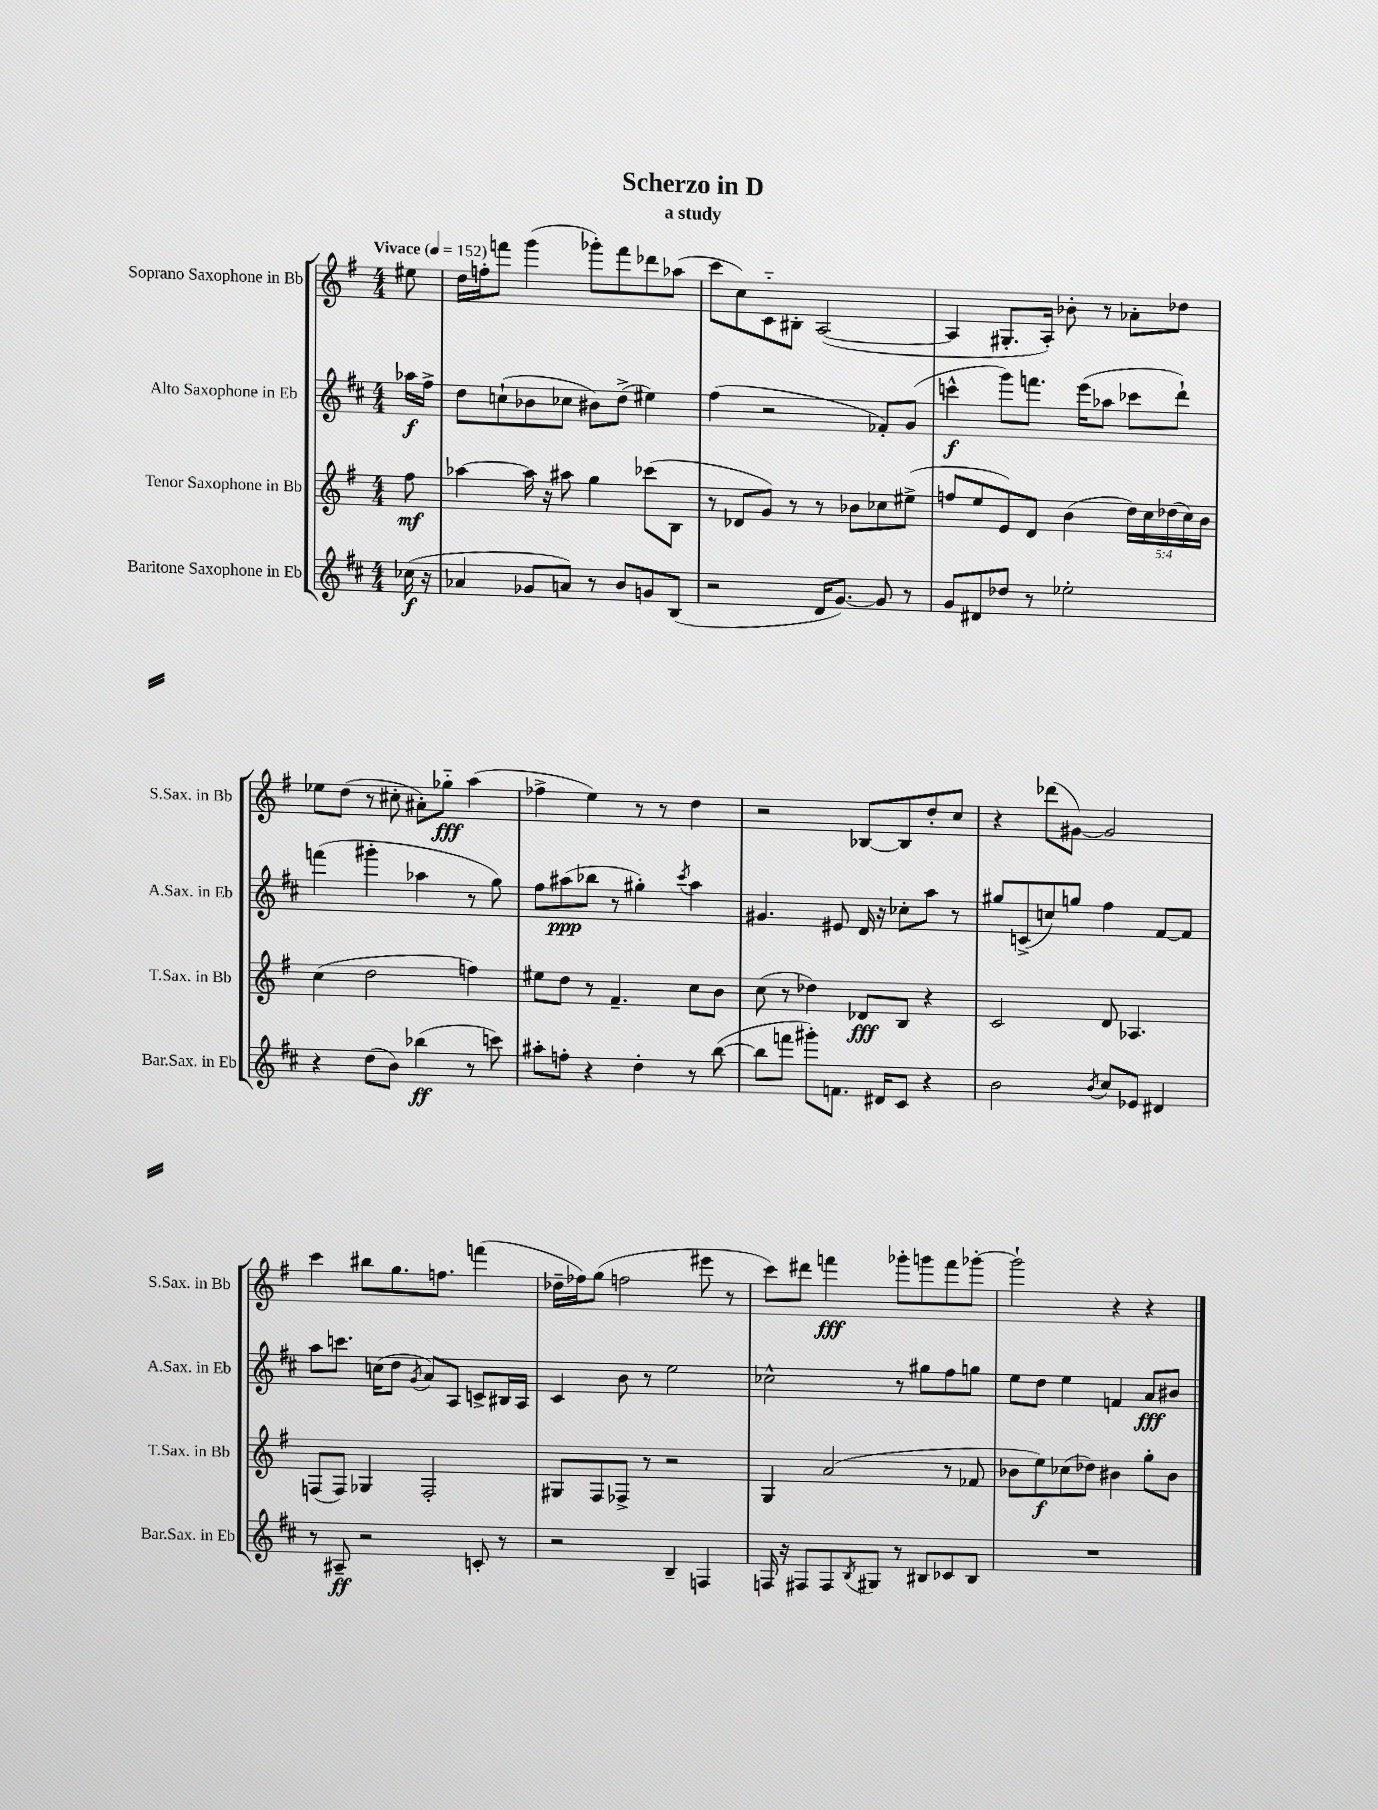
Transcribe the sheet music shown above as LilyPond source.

\header { title = "Scherzo in D" subtitle = "a study" }
<<
\new StaffGroup <<
\new Staff = "s0" \with { instrumentName = "Soprano Saxophone in Bb" shortInstrumentName = "S.Sax. in Bb" } {
    \clef treble \key g \major \numericTimeSignature \time 4/4 \partial 8 \tempo "Vivace" 4 = 152
    eis''8 |
    d''16 f''16-. f'''8 g'''4( ges'''8-.) f'''8 des'''8 aes''8( |
    c'''8 c''8) c'8-_ bis8-. a2~( |
    a4 gis8.-. a16-.) bes'8-. r8 aes'8-. des''8 |
    ees''8 d''8( r8 cis''8-. ais'8-.) ges''8-_\fff a''4( |
    fes''4-> e''4) r8 r8 d''4 |
    r2 bes8~ bes8 d''8-. c''8 |
    r4 des'''8( gis'8~) gis'2 |
    c'''4 bis''8 g''8. f''8. f'''4( |
    des''16-- fes''16) g''8( f''2 eis'''8 r8 |
    c'''8) dis'''8 f'''4\fff ges'''8-. g'''8 f'''8 ges'''8~-. |
    ges'''2-! r4 r4 \bar "|." |
}
\new Staff = "s1" \with { instrumentName = "Alto Saxophone in Eb" shortInstrumentName = "A.Sax. in Eb" } {
    \clef treble \key d \major \numericTimeSignature \time 4/4 \partial 8
    aes''16\f fis''16-> |
    d''8 c''8-!( bes'8 ces''8 bis'8) d''8->( eis''4) |
    fis''4( r2 fes'8-.) g'8( |
    c'''4-^\f g'''8) f'''8. e'''16( aes''8 ces'''8 d'''8-!) |
    f'''4( gis'''4-. aes''4 r8 g''8) |
    fis''8 ais''8\ppp( bes''8 r8 gis''4-.) \acciaccatura { cis'''8 } ais''4 |
    gis'4. eis'8 d'16 r16 ces''8-. a''8 r8 |
    gis''8 c'8->( c''8) g''8 fis''4 fis'8~ fis'8 |
    a''8 c'''8. c''16( d''8 \acciaccatura { g'8 } a'8) a8 c'8-> bis16 a16 |
    cis'4 b'8 r8 e''2 |
    ces''2-^ r8 gis''8 fis''8 g''8 |
    e''8 d''8 e''4 f'4 a'8\fff bis'8 \bar "|." |
}
\new Staff = "s2" \with { instrumentName = "Tenor Saxophone in Bb" shortInstrumentName = "T.Sax. in Bb" } {
    \clef treble \key g \major \numericTimeSignature \time 4/4 \override Staff.TupletNumber.text = #tuplet-number::calc-fraction-text \partial 8
    fis''8\mf |
    aes''4~ aes''16 r16 ais''8 g''4 ces'''8( b8 |
    r8 des'8 g'8) r8 r8 bes'8 ces''8 eis''8->( |
    f''8 e''8 e'8) d'8 b'4( \tuplet 5/4 { d''16) c''16 des''16( c''16) b'16 } |
    c''4( d''2 f''4) |
    eis''8 d''8 r8 fis'4.-- c''8 b'8 |
    c''8( r8 des''4) des'8\fff b8 r4 |
    c'2 d'8 aes4. |
    f8( f8) ges4 f2-. |
    gis8 fis8 fes8-> r8 r2 |
    g4 a'2( r8 fes'8 |
    bes'8 e''8\f) ces''8( des''8) bis'4 g''8-. bis'8 \bar "|." |
}
\new Staff = "s3" \with { instrumentName = "Baritone Saxophone in Eb" shortInstrumentName = "Bar.Sax. in Eb" } {
    \clef treble \key d \major \numericTimeSignature \time 4/4 \partial 8
    ces''16\f( r16 |
    aes'4 ges'8 a'8) r8 b'8 g'8 b8( |
    r2 d'16 g'8.~) g'8 r8 |
    g'8 dis'8 des''8 r8 ees''2-. |
    r4 d''8( b'8) bes''4\ff( r8 c'''8) |
    ais''8-. f''8-. r4 d''4-. r8 b''8~( |
    b''8 f'''8 gis'''8-.) f'8. dis'16 cis'8 r4 |
    b'2 \acciaccatura { b'8 } cis''8 ees'8 dis'4 |
    r8 ais8--\ff r2 c'8-. r8 |
    r2 b4-- f4 |
    f16 r16 fis8 fis8 \acciaccatura { b8 } gis8 r8 bis8 ces'8 bis8 |
    R1 \bar "|." |
}
>>
>>
\layout { \context { \Score \remove "Bar_number_engraver" } }
